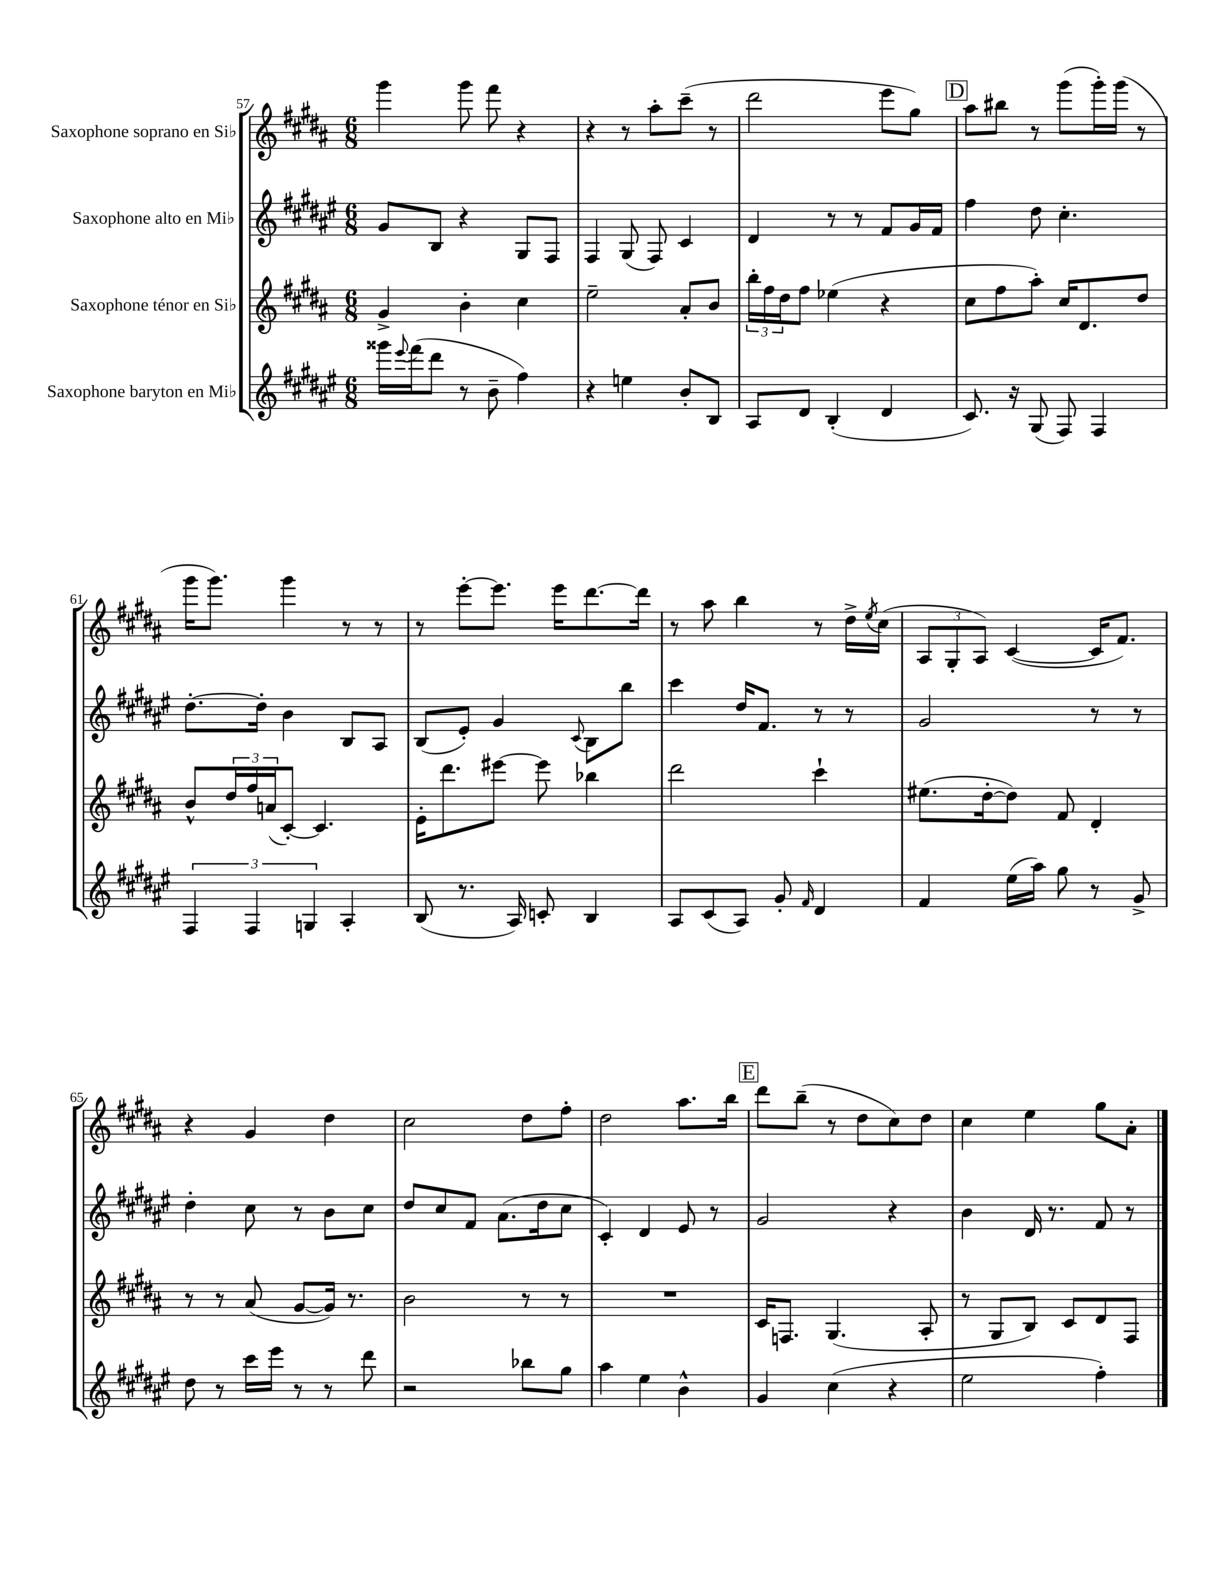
<<
\new StaffGroup <<
\new Staff = "s0" \with { instrumentName = "Saxophone soprano en Sib" } {
    \clef treble \key b \major \numericTimeSignature \time 6/8
    gis'''4 gis'''8 fis'''8 r4 |
    r4 r8 ais''8-. cis'''8--( r8 |
    dis'''2 e'''8 gis''8) |
    \mark \markup { \box "D" } ais''8 bis''8 r8 gis'''8( gis'''16-.) gis'''16( r8 |
    gis'''16 gis'''8.) gis'''4 r8 r8 |
    r8 e'''8~-. e'''8. e'''16 dis'''8.~ dis'''16 |
    r8 ais''8 b''4 r8 dis''16-> \acciaccatura { e''8 } cis''16( |
    \tuplet 3/2 { ais8 gis8-. ais8) } cis'4~( cis'16 fis'8.) |
    r4 gis'4 dis''4 |
    cis''2 dis''8 fis''8-. |
    dis''2 ais''8. b''16 |
    \mark \markup { \box "E" } dis'''8 b''8--( r8 dis''8 cis''8) dis''8 |
    cis''4 e''4 gis''8 ais'8-. \bar "|." |
}
\new Staff = "s1" \with { instrumentName = "Saxophone alto en Mib" } {
    \clef treble \key fis \major \numericTimeSignature \time 6/8
    gis'8 b8 r4 gis8 fis8 |
    fis4 gis8( fis8) cis'4 |
    dis'4 r8 r8 fis'8 gis'16 fis'16 |
    \mark \markup { \box "D" } fis''4 dis''8 cis''4.-. |
    dis''8.~-. dis''16-. b'4 b8 ais8 |
    b8( eis'8-.) gis'4 \appoggiatura { cis'8 } b8 b''8 |
    cis'''4 dis''16 fis'8. r8 r8 |
    gis'2 r8 r8 |
    dis''4-. cis''8 r8 b'8 cis''8 |
    dis''8 cis''8 fis'8 ais'8.( dis''16 cis''8 |
    cis'4-.) dis'4 eis'8 r8 |
    \mark \markup { \box "E" } gis'2 r4 |
    b'4 dis'16 r8. fis'8 r8 \bar "|." |
}
\new Staff = "s2" \with { instrumentName = "Saxophone ténor en Sib" } {
    \clef treble \key b \major \numericTimeSignature \time 6/8
    gis'4-> b'4-. cis''4 |
    e''2-- ais'8-. b'8 |
    \tuplet 3/2 { b''16-. fis''16 dis''16 } fis''8 ees''4( r4 |
    \mark \markup { \box "D" } cis''8 fis''8 ais''8-.) cis''16 dis'8. dis''8 |
    b'8-^ \tuplet 3/2 { dis''16 fis''16 a'16( } cis'8~-.) cis'4. |
    e'16-. dis'''8. eis'''8~ eis'''8 bes''4 |
    dis'''2 cis'''4-! |
    eis''8.( dis''16~-. dis''8) fis'8 dis'4-. |
    r8 r8 ais'8( gis'8~ gis'16) r8. |
    b'2 r8 r8 |
    R2. |
    \mark \markup { \box "E" } cis'16 f8. gis4.( ais8-. |
    r8 gis8 b8) cis'8 dis'8 fis8 \bar "|." |
}
\new Staff = "s3" \with { instrumentName = "Saxophone baryton en Mib" } {
    \clef treble \key fis \major \numericTimeSignature \time 6/8
    gisis'''16 \appoggiatura { eis'''8 } fis'''16( dis'''8 r8 b'8-- fis''4) |
    r4 e''4 b'8-. b8 |
    ais8 dis'8 b4-.( dis'4 |
    \mark \markup { \box "D" } cis'8.) r16 gis8( fis8) fis4 |
    \tuplet 3/2 { fis4 fis4 g4 } ais4-. |
    b8( r8. ais16) c'8-. b4 |
    ais8 cis'8( ais8) gis'8-. \grace { fis'16 } dis'4 |
    fis'4 eis''16( ais''16) gis''8 r8 gis'8-> |
    dis''8 r8 cis'''16 eis'''16 r8 r8 dis'''8 |
    r2 bes''8 gis''8 |
    ais''4 eis''4 b'4-^ |
    \mark \markup { \box "E" } gis'4 cis''4( r4 |
    eis''2 fis''4-.) \bar "|." |
}
>>
>>
\layout { \context { \Score currentBarNumber = #57 } }
